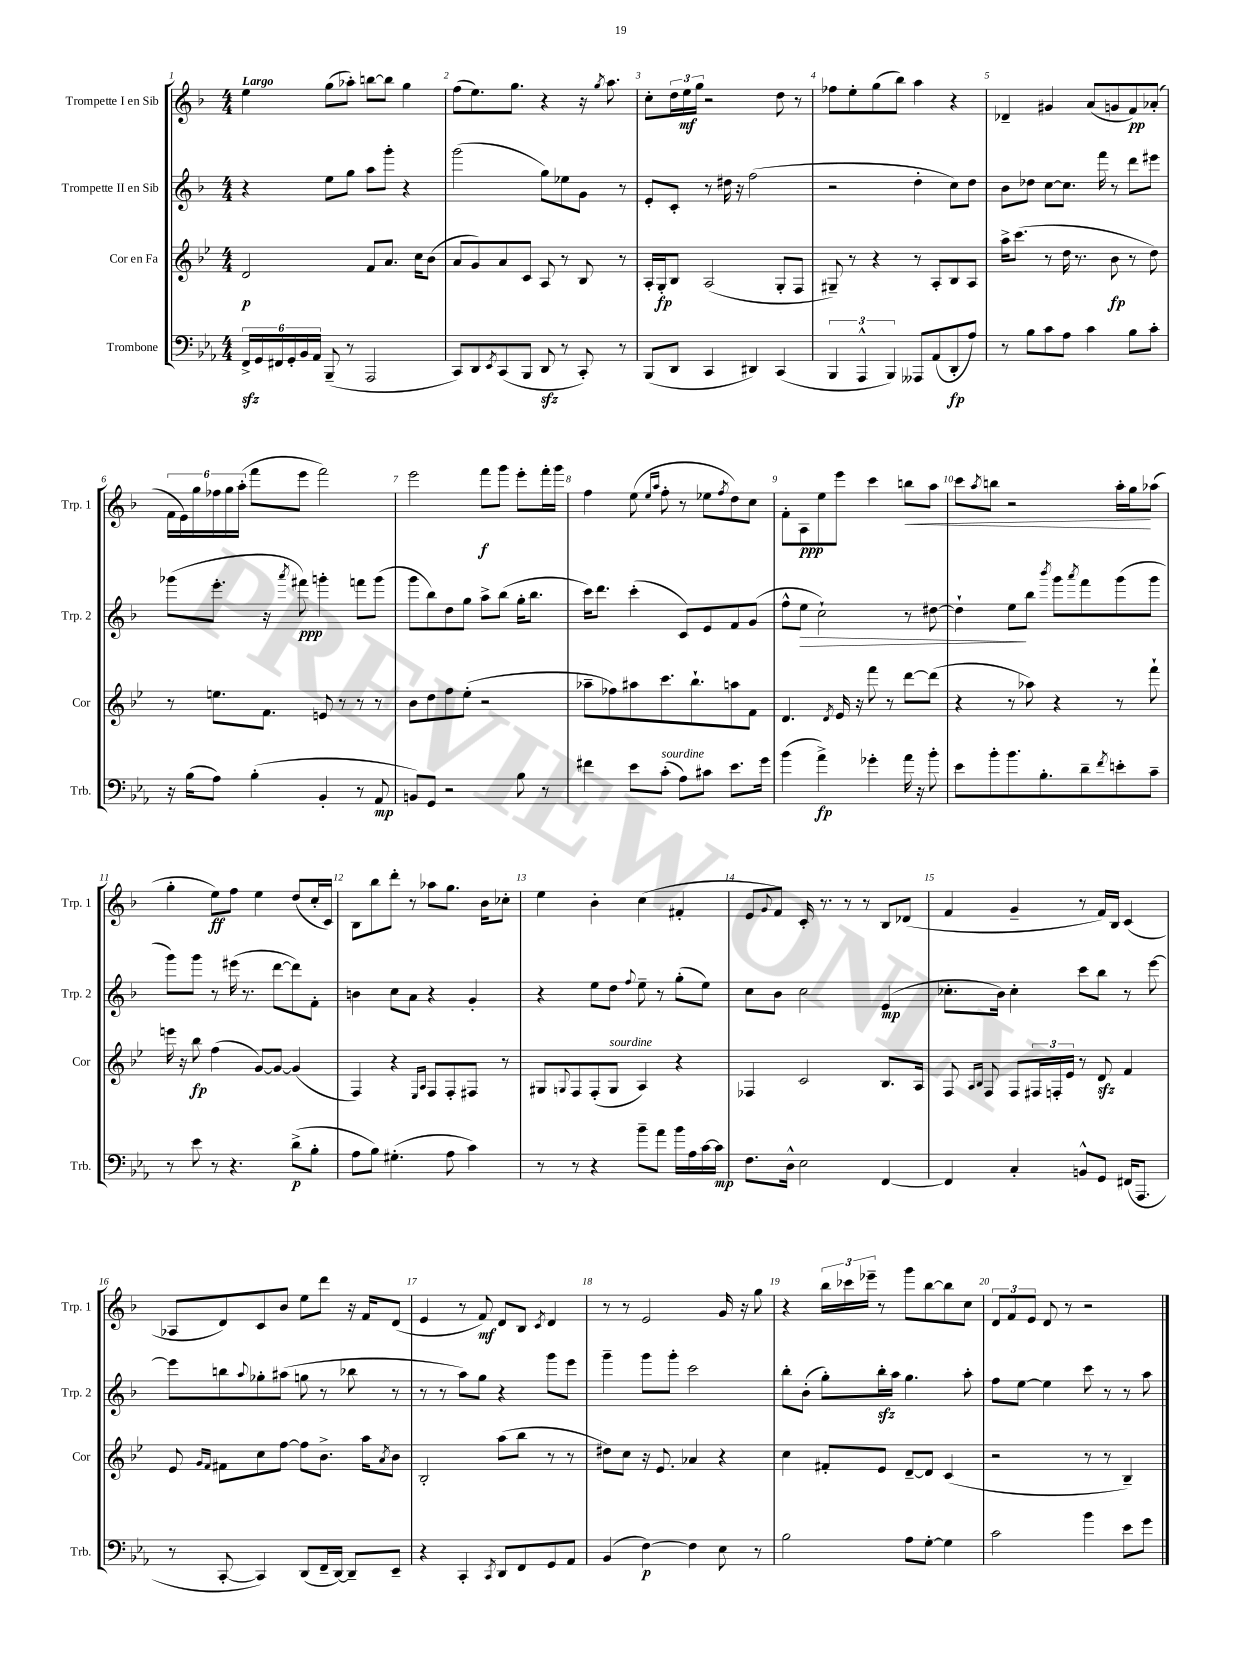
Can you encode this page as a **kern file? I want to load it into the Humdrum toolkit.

**kern	**kern	**kern	**kern
*staff4	*staff3	*staff2	*staff1
*clefF4	*clefG2	*clefG2	*clefG2
*k[b-e-a-]	*k[b-e-]	*k[b-]	*k[b-]
*M4/4	*M4/4	*M4/4	*M4/4
24FF^	2d	4r	4ee
24GG	.	.	.
24FF#	.	.	.
24GG'	.	.	.
24BB-	.	.	.
24AA-	.	.	.
(8BBB-~	.	8ee	(8gg
8r	.	8gg	8aa-')
2AAA-	8f	8aa	[8bb
.	8.a	8ggg'	8bb]
.	.	4r	4gg
.	16cc	.	.
.	(8b-	.	.
=	=	=	=
8CC)	8a	(2ggg	(8ff
8DD	8g)	.	8.ee)
8qEE-	.	.	.
(8CC	8a	.	.
.	.	.	8.gg
8BBB-	8c	.	.
8DD	8A	8gg)	4r
8r	8r	8ee-	.
8CC')	8B-	8g	16r
.	.	.	8qgg
.	.	.	8.aa
8r	8r	8r	.
=	=	=	=
(8BBB-	16A'	8e'	8cc'
.	16G'	.	.
8DD	8B-	8c'	24dd
.	.	.	24ee
.	.	.	24gg
4CC	(2A	8r	2r
.	.	16dd#	.
.	.	16r	.
4DD#)	.	(2ff	.
(4CC	8G'	.	8dd
.	8F	.	8r
=	=	=	=
6BBB-	8G#~)	2r	8ff-
.	8r	.	8ee'
6AAA-^^	.	.	.
.	4r	.	(8gg
6BBB-)	.	.	.
.	.	.	8bb-)
8AAA--	8r	4dd'	4aa
(8AA-	8A'	.	.
8DD'	8B-	8cc)	4r
8A-)	8A	8dd	.
=	=	=	=
8r	16aa^	8b-	4d-~
.	(8.ccc	.	.
8B-	.	8dd-	.
8c	8r	[8cc	4g#
8A-	16dd	8.cc]	.
.	8.r	.	.
4c	.	.	(8a
.	.	16fff	.
.	8b-	8r	8g
8B-	8r	8ddd	8f)
8c'	8dd)	8eee#	(8a-'
=	=	=	=
16r	8r	(8ggg-	24f
.	.	.	24e)
(16B-	.	.	.
.	.	.	24gg
8A-)	8.ee	8.eee'	24ff-
.	.	.	24gg
.	.	.	(24aa'
(4B-'	.	.	8fff
.	8.f	16r	.
.	.	8qaaa	.
.	.	8fff#)	8eee
4BB-'	8e	4ggg'	2fff)
.	8r	.	.
8r	8r	8fff	.
8AA-	8r	(8ggg	.
=	=	=	=
8BB)	8b-	8ggg	2eee
8GG	8dd	8bb-)	.
2r	8ff	8dd	.
.	(8ee-'	8gg	.
.	2r	8aa^	8fff
.	.	(8bb-	8ggg
8B-	.	16gg'	8eee'
.	.	8.bb-	.
8r	.	.	16fff'
.	.	.	16ggg
=	=	=	=
4f#	8aa-~	16ccc)	4ff
.	.	8.ddd	.
.	8ff-)	.	.
8e-	8aa#	(4ccc'	(8ee
.	.	.	16qqee
.	.	.	16qqaa
(8c'	8.ccc	.	8ff'
8A-)	.	8c)	8r
.	8.bb-`	.	.
8c#	.	8e	8ee-
.	.	.	8qff
8.e-	8aa	8f	8dd)
.	8f	(8g	8cc
16g	.	.	.
=	=	=	=
(4b-	4.d	8ff^^	8f'
.	.	8ee	8A
4a-^)	.	2cc`)	8ee
.	8qd	.	.
.	16e-	.	8eee
.	16r	.	.
4g-'	8fff	.	4ccc
.	8r	.	.
16a-	[8ddd	8r	8bb
16r	.	.	.
8b-'	(8ddd]	[8dd#	8aa
=	=	=	=
8e-	4r	4dd#`]	8ccc
.	.	.	8qaa
8b-'	.	.	8bb
8.b-	8r	8ee	2r
.	8aa-)	8bb-	.
8.B-'	.	.	.
.	.	8qbbb-	.
.	4r	8ggg	.
.	.	8qaaa	.
8d~	.	8fff	.
8qf	.	.	.
8e'	8r	(8ggg	16aa'
.	.	.	16gg
8c~	8fff`	8ggg	(8aa-
=	=	=	=
8r	16eee	8ggg)	4gg'
.	16r	.	.
8e-	8bb-	8ggg	.
8r	(4ff	8r	8ee)
4.r	.	(16eee#	8ff
.	.	8.r	.
.	[8g)	.	4ee
.	8g_	[8ddd	.
(8d^	(4g]	8ddd])	(8dd
8B-'	.	8f'	16cc'
.	.	.	16c)
=	=	=	=
8A-	4F)	4b	8B-
8B-)	.	.	8bb-
(4.G#'	4r	8cc	8ddd'
.	.	8a	8r
.	16qqE-	.	.
.	16qqA	.	.
.	8F	4r	8aa-
8A-	8F'	.	8.gg
4c)	8F#	4g'	.
.	.	.	16b-
.	8r	.	8cc-'
=	=	=	=
8r	8G#	4r	4ee
.	8qqG	.	.
8r	8F	.	.
4r	(8F'	8ee	4b-'
.	8G	8dd	.
.	.	8qqff	.
8b-~	4A)	8ee~	(4cc
8a-	.	8r	.
16b-	4r	(8gg'	4f#'
16A-	.	.	.
[16c	.	8ee)	.
16c]	.	.	.
=	=	=	=
8.F	4F-	8cc	8e
.	.	.	8qqg
.	.	8b-	8f)
16D^^	.	.	.
2E-	2c	2cc	16c'
.	.	.	8.r
.	.	.	8r
.	.	.	8r
[4FF	8.B-	(4e	8B-
.	.	.	(8d-
.	16A	.	.
=	=	=	=
4FF]	8F	8.cc-'	4f
.	16qqA	.	.
.	16qqB-	.	.
.	8F	.	.
.	.	16b-)	.
4C'	8F	4cc-'	4g~
.	24F#	.	.
.	24F'	.	.
.	24e-	.	.
8BB^^	8r	8ccc	8r
8GG	8d	8bb-	16f)
.	.	.	16B-
(16FF#	4f	8r	(4c
8.AAA-	.	.	.
.	.	[8eee	.
=	=	=	=
8r	8e-	8eee]	8A-
.	16qqg	.	.
.	16qqf	.	.
[8CC'	8f#	8bb	8d)
.	.	8qqaa	.
4CC])	8cc	8gg-'	8c
.	[8ff	(8aa#	8b-
(8DD	8ff]	8gg	8ee
16FF~	8.b-^	8r	8ddd
[16DD)	.	.	.
8DD~]	.	8bb-	16r
.	16aa	.	16f
.	8qa	.	.
8EE-~	8b-	8r	(8d
=	=	=	=
4r	2B-'	8r	4e
.	.	8r	.
4CC'	.	8aa)	8r
.	.	8gg	8f)
8qCC	.	.	.
8DD	(8aa	4r	8d
8FF	8bb-	.	8B-
.	.	.	8qc
8GG	8r	8ggg	4d
8AA-	8r	8eee	.
=	=	=	=
(4BB-	8dd#)	4ggg~	8r
.	8cc	.	8r
[4F)	16r	8ggg	2e
.	8.e-	.	.
.	.	8ggg'	.
4F]	4a-	2ccc	.
8E-	4r	.	16g
.	.	.	16r
8r	.	.	8gg
=	=	=	=
2B-	4cc	8bb-'	4r
.	.	(8b-'	.
.	8f#'	8gg')	24bb-
.	.	.	24ccc-
.	.	.	24eee-~
.	8e-	16bb-'	8r
.	.	16aa	.
8A-	[8d~	4.gg	8ggg
[8G'	8d]	.	[8bb-
4G]	(4c	.	8bb-]
.	.	8aa'	8cc
=	=	=	=
2c	2r	8ff	12d
.	.	.	12f
.	.	[8ee	.
.	.	.	12e
.	.	4ee]	8d
.	.	.	8r
4b-	8r	8ccc	2r
.	8r	8r	.
8e-	4B-~)	8r	.
8g	.	8aa	.
==	==	==	==
*-	*-	*-	*-
